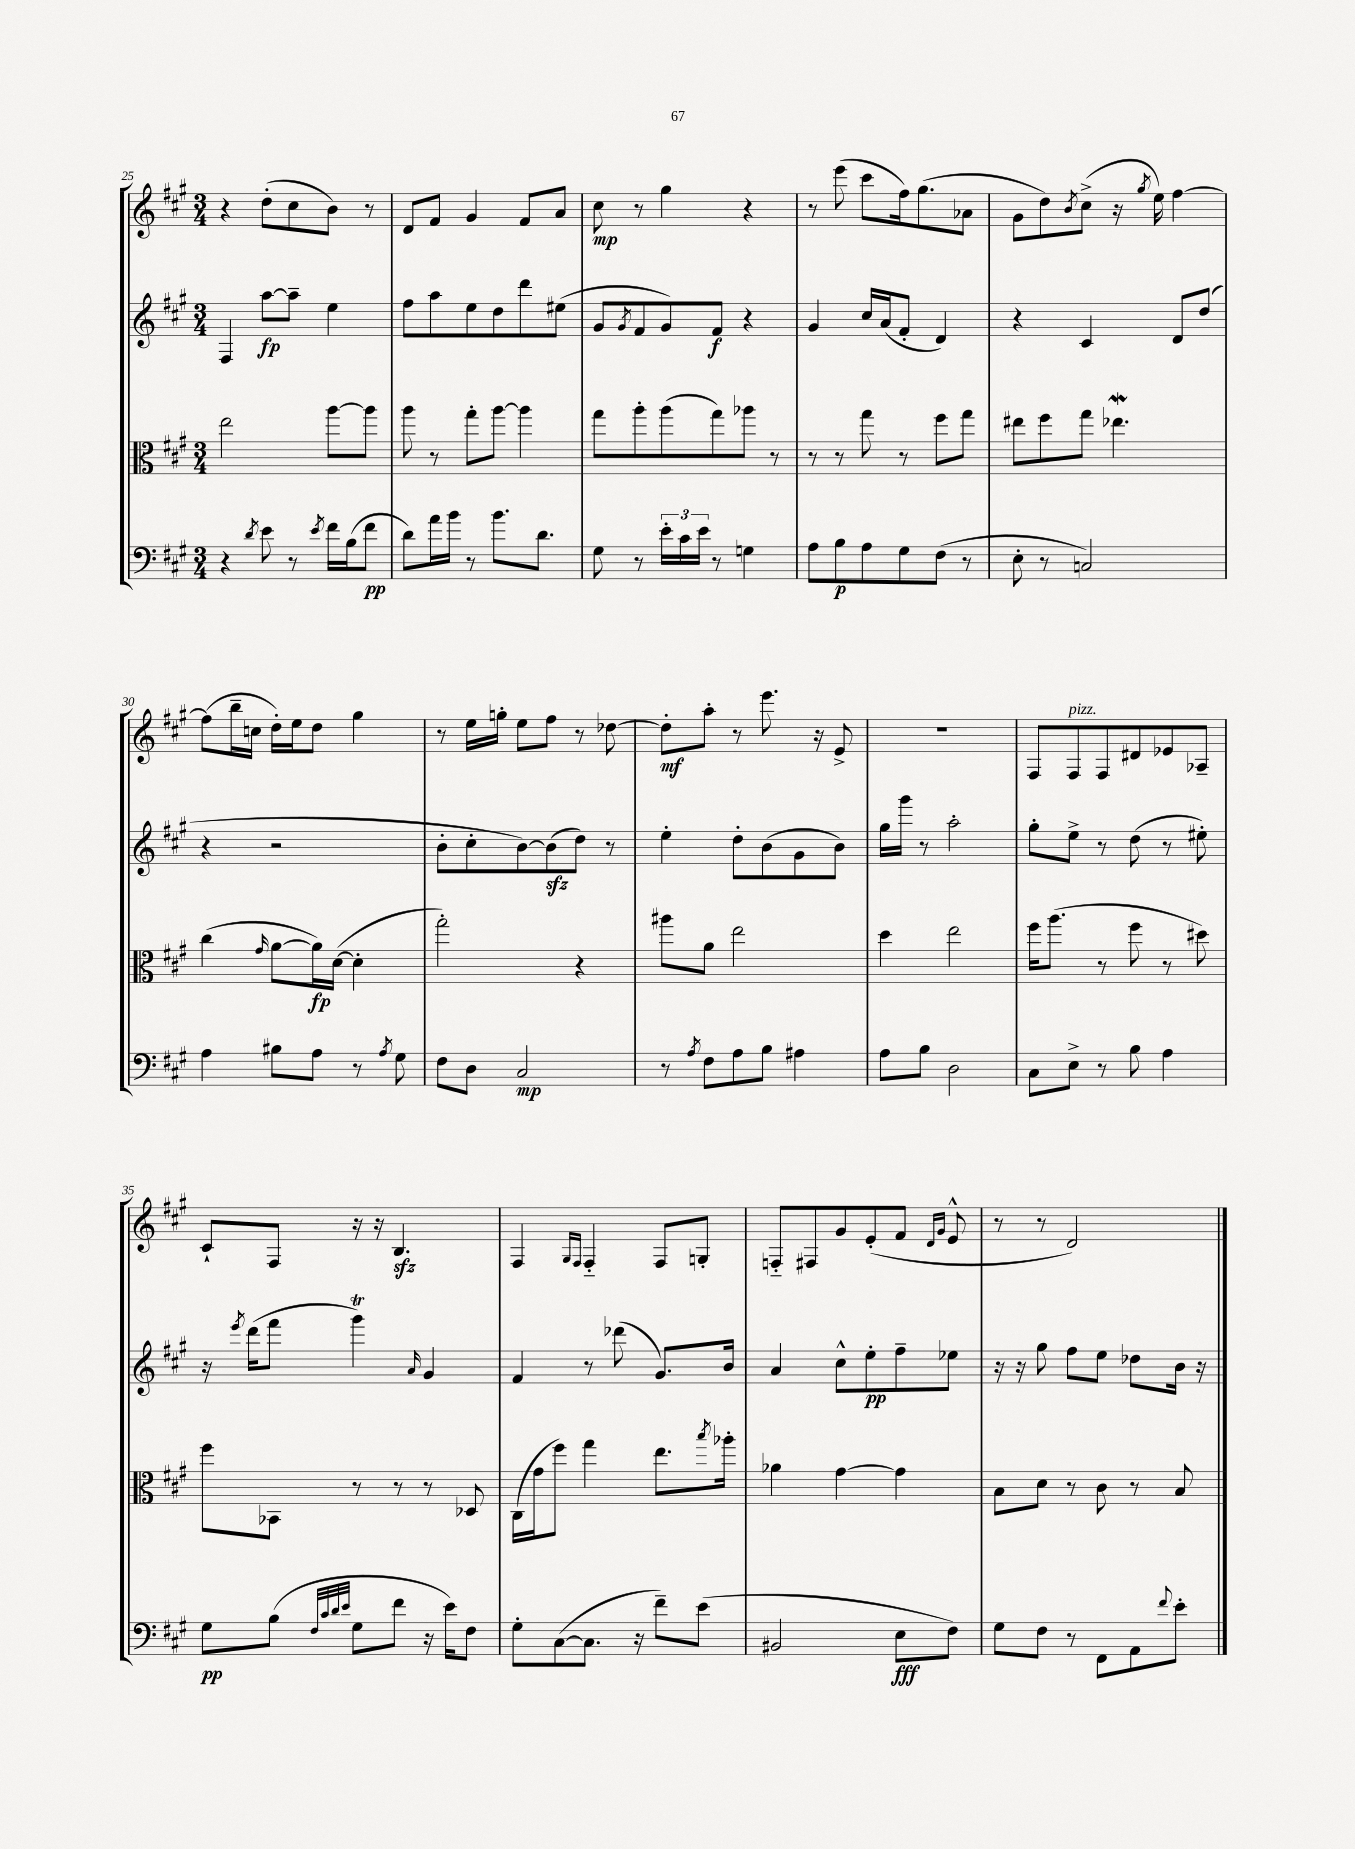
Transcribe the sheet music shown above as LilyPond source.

<<
\new StaffGroup <<
\new Staff = "s0" {
    \clef treble \key a \major \numericTimeSignature \time 3/4
    r4 d''8-.( cis''8 b'8) r8 |
    d'8 fis'8 gis'4 fis'8 a'8 |
    cis''8\mp r8 gis''4 r4 |
    r8 e'''8( cis'''8 fis''16) gis''8.( aes'8 |
    gis'8 d''8) \acciaccatura { b'8 } cis''8->( r16 \acciaccatura { gis''8 } e''16) fis''4~ |
    fis''8( b''16-- c''16 d''16-.) e''16 d''8 gis''4 |
    r8 e''16 g''16-. e''8 fis''8 r8 des''8~ |
    des''8-.\mf a''8-. r8 e'''8. r16 e'8-> |
    R2. |
    fis8 fis8^\markup { \italic "pizz." } fis8 dis'8 ees'8 aes8-- |
    cis'8-! fis8 r16 r16 b4.\sfz |
    fis4 \grace { gis16 fis16 } fis4-_ fis8 g8-. |
    f8-_ fis8 gis'8 e'8-.( fis'8 \grace { d'16 gis'16 } e'8-^ |
    r8 r8 d'2) \bar "|." |
}
\new Staff = "s1" {
    \clef treble \key a \major \numericTimeSignature \time 3/4
    fis4 a''8~\fp a''8-- e''4 |
    fis''8 a''8 e''8 d''8 d'''8 eis''8( |
    gis'8 \acciaccatura { gis'8 } fis'8 gis'8) fis'8\f r4 |
    gis'4 cis''16 a'16( fis'8-. d'4) |
    r4 cis'4 d'8 d''8( |
    r4 r2 |
    b'8-. cis''8-. b'8~) b'8\sfz( d''8) r8 |
    e''4-. d''8-. b'8( gis'8 b'8) |
    gis''16 gis'''16 r8 a''2-. |
    gis''8-. e''8-> r8 d''8( r8 eis''8-.) |
    r16 \acciaccatura { e'''8 } d'''16( fis'''8 gis'''4\trill) \grace { a'16 } gis'4 |
    fis'4 r8 des'''8( gis'8.) b'16 |
    a'4 cis''8-^ e''8-.\pp fis''8-- ees''8 |
    r16 r16 gis''8 fis''8 e''8 des''8 b'16 r16 \bar "|." |
}
\new Staff = "s2" {
    \clef alto \key a \major \numericTimeSignature \time 3/4
    e''2 a''8~ a''8 |
    a''8 r8 gis''8-. a''8~ a''4 |
    gis''8 a''8-. a''8( gis''8) aes''8 r8 |
    r8 r8 gis''8 r8 fis''8 gis''8 |
    eis''8 fis''8 gis''8 ees''4.\mordent |
    cis''4( \grace { gis'16 } a'8~ a'16\fp) d'16~( d'4-. |
    gis''2-.) r4 |
    ais''8 a'8 e''2 |
    d''4 e''2 |
    fis''16 a''8.( r8 fis''8 r8 dis''8) |
    fis''8 bes,8 r8 r8 r8 des8 |
    cis16( gis'16 fis''8) gis''4 e''8. \acciaccatura { b''8 } aes''16-. |
    aes'4 gis'4~ gis'4 |
    b8 d'8 r8 cis'8 r8 b8 \bar "|." |
}
\new Staff = "s3" {
    \clef bass \key a \major \numericTimeSignature \time 3/4
    r4 \acciaccatura { d'8 } e'8 r8 \acciaccatura { e'8 } fis'16 b16( fis'8\pp |
    d'8) a'16 b'16 r8 b'8. d'8. |
    gis8 r8 \tuplet 3/2 { e'16-. cis'16 e'16 } r8 g4 |
    a8 b8\p a8 gis8 fis8( r8 |
    e8-. r8 c2) |
    a4 bis8 a8 r8 \acciaccatura { a8 } gis8 |
    fis8 d8 cis2\mp |
    r8 \acciaccatura { a8 } fis8 a8 b8 ais4 |
    a8 b8 d2 |
    cis8 e8-> r8 b8 a4 |
    gis8\pp b8( \grace { fis32 cis'32 d'32 e'32 } gis8 fis'8 r16 e'16) fis8 |
    gis8-. cis8~( cis8. r16 fis'8--) e'8( |
    bis,2 e8\fff fis8) |
    gis8 fis8 r8 fis,8 a,8 \appoggiatura { fis'8 } e'8-. \bar "|." |
}
>>
>>
\layout { \context { \Score currentBarNumber = #25 } }
